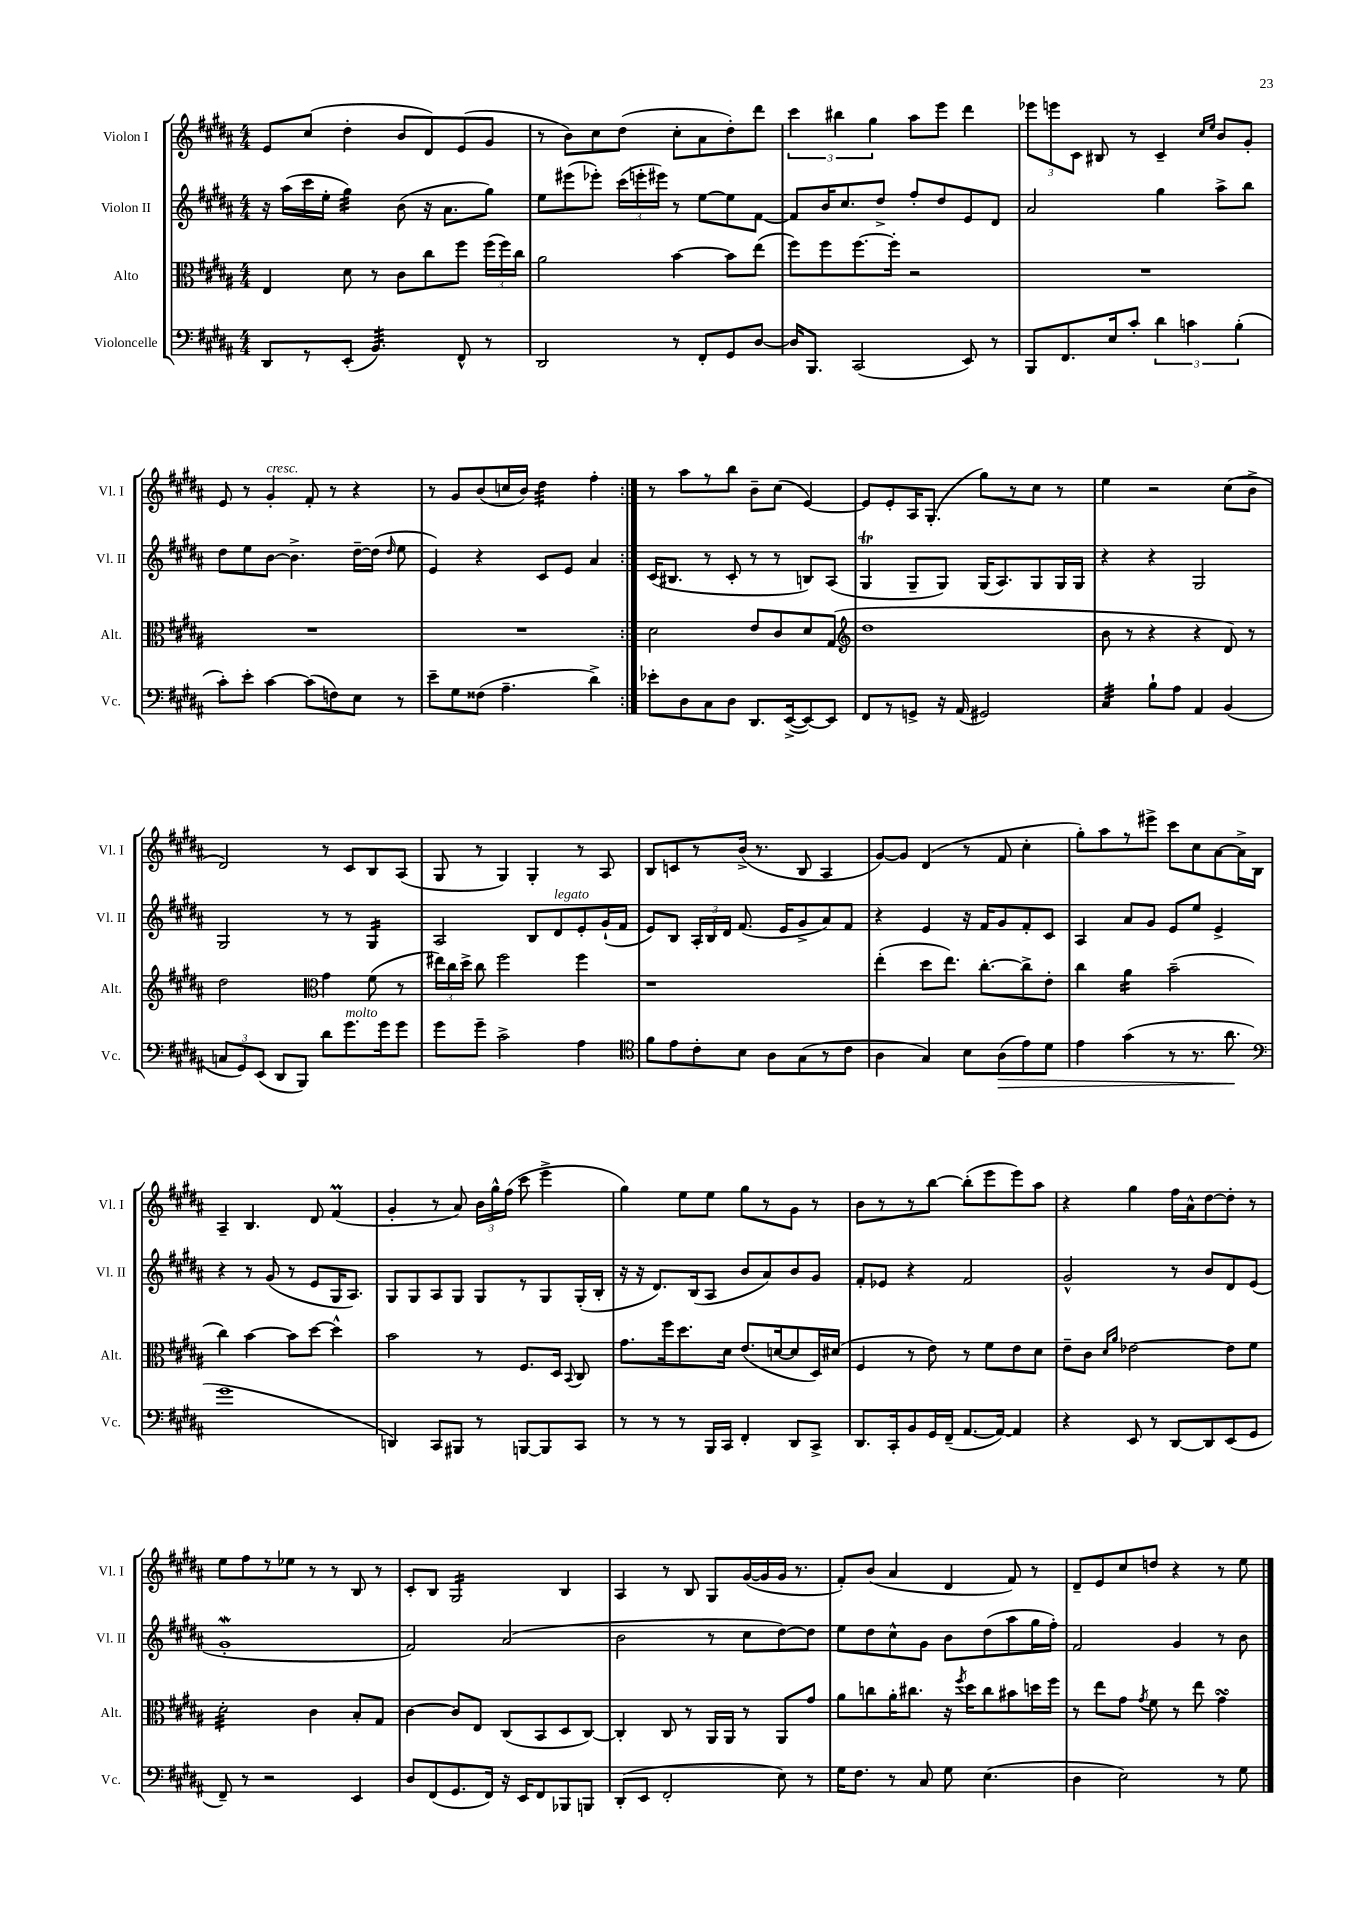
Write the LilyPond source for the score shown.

<<
\new StaffGroup <<
\new Staff = "s0" \with { instrumentName = "Violon I" shortInstrumentName = "Vl. I" } {
    \clef treble \key b \major \numericTimeSignature \time 4/4
    \autoBeamOff \repeat volta 2 { e'8[ cis''8]( dis''4-. b'8[ dis'8) e'8( gis'8] |
    r8 b'8[) cis''8 dis''8]( cis''8[-. ais'8 dis''8-.) dis'''8] |
    \tuplet 3/2 { cis'''4 bis''4 gis''4 } ais''8[ e'''8] dis'''4 |
    \tuplet 3/2 { ees'''8[ e'''8 cis'8] } bis8 r8 cis'4-- \grace { cis''16[ e''16] } b'8[ gis'8]-. |
    e'8 r8 gis'4-.^\markup { \italic "cresc." } fis'8-. r8 r4 |
    r8 gis'8[ b'8( c''16 b'16]) dis''4:32 fis''4-. | }
    r8 ais''8[ r8 b''8] b'8[-- cis''8]( e'4~) |
    e'8[ e'8-. ais16 gis8.]-.( gis''8[) r8 cis''8] r8 |
    e''4 r2 cis''8[( b'8]-> |
    dis'2) r8 cis'8[ b8 ais8]( |
    gis8 r8 gis4) gis4-. r8 ais8 |
    b8[ c'8 r8 b'16]->( r8. b8 ais4 |
    gis'8[~) gis'8] dis'4( r8 fis'8 cis''4-. |
    gis''8[-.) ais''8 r8 eis'''8]-> cis'''8[ cis''8 ais'8~ ais'16-> b16] |
    ais4-- b4. dis'8 fis'4\prall( |
    gis'4-. r8 ais'8) \tuplet 3/2 { b'16[ gis''16-^ fis''16]( } cis'''8 e'''4-> |
    gis''4) e''8[ e''8] gis''8[ r8 gis'8] r8 |
    b'8[ r8 r8 b''8]~ b''8[-.( e'''8 e'''8) ais''8] |
    r4 gis''4 fis''16[ ais'16-^ dis''8~ dis''8]-. r8 |
    e''8[ fis''8 r8 ees''8] r8 r8 b8 r8 |
    cis'8[-. b8] gis2:16 b4 |
    ais4 r8 b8 gis8[ gis'16~( gis'16 gis'16] r8. |
    fis'8[-.) b'8]( ais'4 dis'4 fis'8) r8 |
    dis'8[-- e'8 cis''8 d''8] r4 r8 e''8 \bar "|." |
}
\new Staff = "s1" \with { instrumentName = "Violon II" shortInstrumentName = "Vl. II" } {
    \clef treble \key b \major \numericTimeSignature \time 4/4
    \autoBeamOff \repeat volta 2 { r16 ais''16[( cis'''16 e''16]-. gis''4:32) b'8( r16 ais'8.[ gis''8]) |
    e''8[ eis'''8( ees'''8]-.) \tuplet 3/2 { cis'''16[( e'''16-. eis'''16]) } r8 e''8[~ e''8 fis'8]~ |
    fis'8[ b'16 cis''8. dis''8]-> fis''8[-. dis''8 e'8 dis'8] |
    ais'2 gis''4 ais''8[-> b''8] |
    dis''8[ e''8 b'8]~ b'4.-> dis''16[~-- dis''16]( \grace { dis''16 } e''8 |
    e'4) r4 cis'8[ e'8] ais'4 | }
    cis'16[( bis8.] r8 cis'8-. r8 r8 b8[) ais8]( |
    gis4\trill gis8[-- gis8]) gis16[( ais8.) gis8 gis16 gis16] |
    r4 r4 gis2 |
    gis2 r8 r8 gis4:16 |
    ais2 b8[ dis'8^\markup { \italic "legato" } e'8-. gis'16-!( fis'16] |
    e'8[) b8] \tuplet 3/2 { ais16[-. b16 dis'16] } fis'8.( e'16[ gis'8-> ais'8) fis'8] |
    r4 e'4 r16 fis'16[ gis'8 fis'8-. cis'8] |
    ais4 ais'8[ gis'8] e'8[ e''8] e'4-> |
    r4 r8 gis'8( r8 e'8[ gis16 ais8.]) |
    gis8[ gis8 ais8 gis8] gis8[ r8 gis8 gis16-.( b16]-. |
    r16 r16 dis'8.[) b16( ais8] b'8[ ais'8) b'8 gis'8] |
    fis'8[-. ees'8] r4 fis'2 |
    gis'2-^ r8 b'8[ dis'8 e'8]( |
    gis'1-.\mordent |
    fis'2) ais'2( |
    b'2 r8 cis''8[ dis''8~) dis''8] |
    e''8[ dis''8 cis''8-^ gis'8] b'8[ dis''8( ais''8 gis''16 fis''16]-.) |
    fis'2 gis'4 r8 b'8 \bar "|." |
}
\new Staff = "s2" \with { instrumentName = "Alto" shortInstrumentName = "Alt." } {
    \clef alto \key b \major \numericTimeSignature \time 4/4
    \autoBeamOff \repeat volta 2 { e4 dis'8 r8 cis'8[ cis''8 fis''8] \tuplet 3/2 { fis''16[( fis''16) cis''16] } |
    ais'2 b'4~ b'8[ e''8]( |
    fis''8[) fis''8 fis''8.~ fis''16]-. r2 |
    R1 |
    R1 |
    R1 | }
    dis'2 e'8[ cis'8 dis'8 gis8]( |
    \clef treble dis''1 |
    b'8 r8 r4 r4 dis'8) r8 |
    dis''2 \clef alto gis'4 fis'8( r8 |
    \tuplet 3/2 { eis''16[) cis''16 dis''16]-> } cis''8 fis''2 fis''4 |
    r1 |
    e''4-.( dis''8[ e''8.]) cis''8.[~-. cis''8-> e'8]-. |
    cis''4 ais'4:16 b'2--( |
    cis''4) b'4~ b'8[ dis''8]~ dis''4-^ |
    b'2 r8 fis8.[ dis16] \appoggiatura { b,8 } cis8 |
    gis'8.[ fis''16 dis''8. dis'16] e'8.[( d'16~ d'8 dis16) dis'16]( |
    fis4 r8 e'8) r8 fis'8[ e'8 dis'8] |
    e'8[-- cis'8] \grace { dis'16[ ais'16] } ees'2~ ees'8[ fis'8] |
    dis'2:32-. cis'4 b8[-. gis8] |
    cis'4~ cis'8[ e8] cis8[( b,8 dis8 cis8]~) |
    cis4-. cis8 r8 ais,16[ ais,16] r8 ais,8[ gis'8] |
    ais'8[ c''8 ais'16-. cis''8.] r16 \acciaccatura { fis''8 } dis''16[ cis''8 bis'8 d''16 fis''16] |
    r8 e''8[ gis'8] \acciaccatura { gis'8 } fis'8 r8 e''8 gis'4\turn \bar "|." |
}
\new Staff = "s3" \with { instrumentName = "Violoncelle" shortInstrumentName = "Vc." } {
    \clef bass \key b \major \numericTimeSignature \time 4/4
    \autoBeamOff \repeat volta 2 { dis,8[ r8 e,8]-.( b,4.:32) fis,8-^ r8 |
    dis,2 r8 fis,8[-. gis,8 dis8]~ |
    dis16[ b,,8.] cis,2( e,8) r8 |
    b,,8[ fis,8. e16 cis'8]-. \tuplet 3/2 { dis'4 c'4 b4-.( } |
    cis'8[-.) e'8]-. cis'4~ cis'8[( f8) e8] r8 |
    e'8[-- gis8 fisis8]( ais4.-- dis'4->) | }
    ees'8[-. dis8 cis8 dis8] dis,8.[ e,16~->( e,8~) e,8] |
    fis,8[ r8 g,8]-> r16 ais,16( gis,2) |
    cis4:32 b8[-! ais8] ais,4 b,4( |
    \tuplet 3/2 { c8[ gis,8) e,8]( } dis,8[ b,,8]) dis'8[ gis'8.^\markup { \italic "molto" } gis'16 gis'8] |
    gis'8[ gis'8]-- cis'2-> ais4 |
    \clef tenor fis'8[ e'8 cis'8-. b8] ais8[ gis8( r8 cis'8] |
    ais4 gis4) b8[ ais8\>( e'8) dis'8] |
    e'4 gis'4( r8 r8. ais'8.\! |
    \clef bass gis'1 |
    d,4) cis,8[ bis,,8] r8 b,,8[~ b,,8 cis,8] |
    r8 r8 r8 b,,16[ cis,16] fis,4-. dis,8[ cis,8]-> |
    dis,8.[ cis,16-. b,8 gis,16 fis,16]--( ais,8.[~ ais,16]~) ais,4 |
    r4 e,8 r8 dis,8[~ dis,8 e,8( gis,8] |
    fis,8--) r8 r2 e,4 |
    dis8[ fis,8( gis,8. fis,16]) r16 e,16[ fis,8 bes,,8 b,,8] |
    dis,8[-.( e,8] fis,2-. e8) r8 |
    gis16[ fis8.] r8 cis8 gis8 e4.( |
    dis4 e2) r8 gis8 \bar "|." |
}
>>
>>
\layout { \context { \Score \remove "Bar_number_engraver" } }
